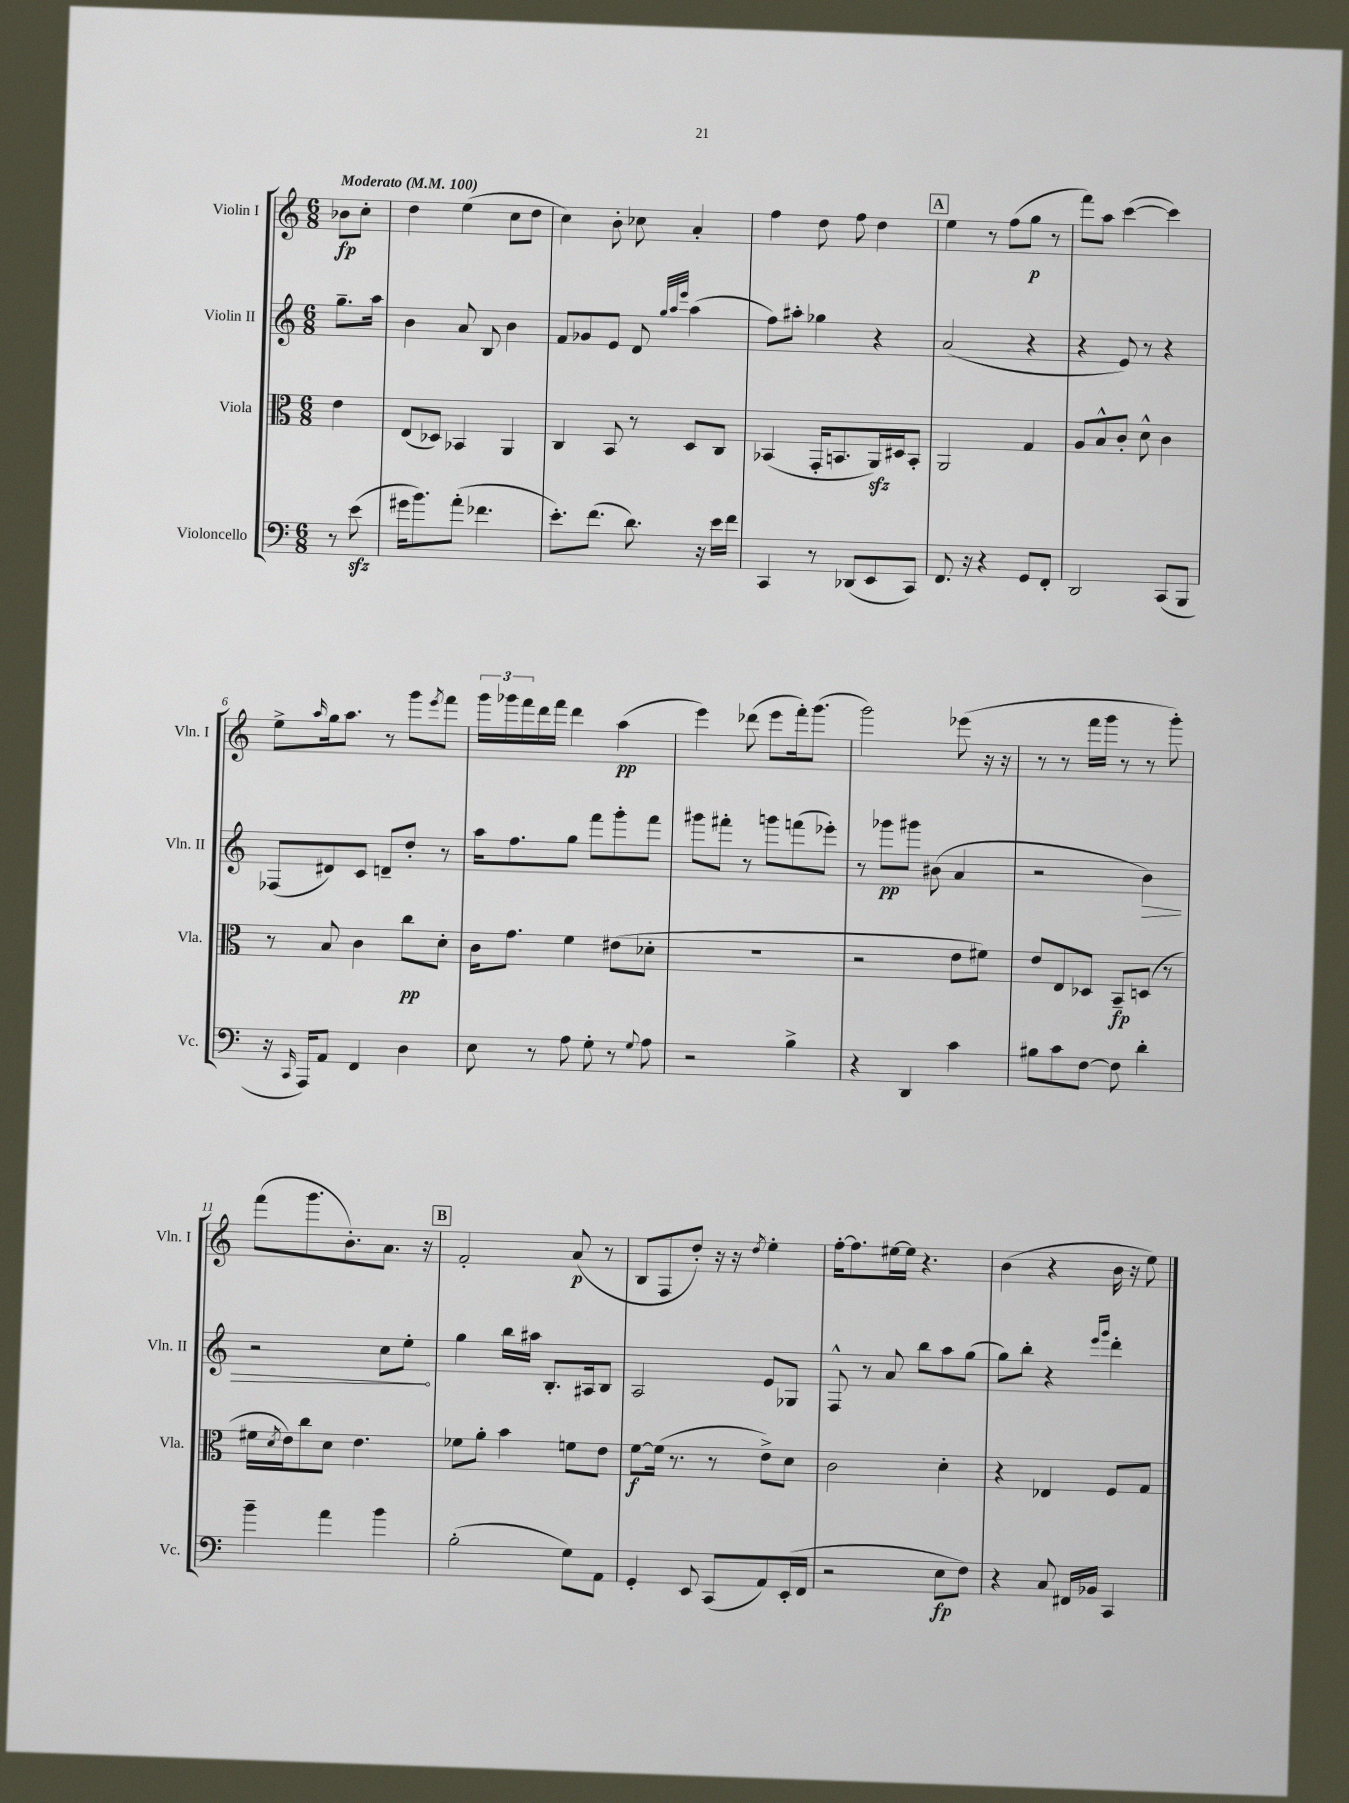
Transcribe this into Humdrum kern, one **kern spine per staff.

**kern	**kern	**kern	**kern
*staff4	*staff3	*staff2	*staff1
*clefF4	*clefC3	*clefG2	*clefG2
*k[]	*k[]	*k[]	*k[]
*M6/8	*M6/8	*M6/8	*M6/8
*MM100	*MM100	*MM100	*MM100
8r	4e\	8.gg~\L	8b-\L
(8e\	.	.	8cc'\J
.	.	16aa\Jk	.
=	=	=	=
16g#\LK	(8E/L	4b\	4dd\
8.b\)	.	.	.
.	8D-/J)	.	.
(8a'\J	4BB-/	8a/	(4ee\
4.f-\	.	8B/	.
.	4AA/	4b\	8cc\L
.	.	.	8dd\J
=	=	=	=
8.e'\L)	4C/	8f/L	4cc\)
.	.	8g-/	.
(8.f\J	.	.	.
.	8BB/	8e/J	8b'\
8.d\)	8r	8d/	8cc-\
.	.	32qqgg/LLL	.
.	.	32qqaa/	.
.	.	32qqeee/JJJ	.
.	8D/L	(4aa\	4a'/
16r	.	.	.
16e\LL	8C/J	.	.
16f\JJ	.	.	.
=	=	=	=
4CC/	(4BB-/	8ff\L)	4ff\
.	.	8aa#'\J	.
8r	16GG'/LK	4gg-\	8dd\
.	8.BB/	.	.
(8DD-/L	.	.	8ff\
8EE/	16AA/L)	4r	4dd\
.	16D#/J	.	.
8CC/J)	8BB'/J	.	.
=	=	=	=
8.FF/	2AA/	(2a/	4ee\
16r	.	.	.
4r	.	.	8r
.	.	.	(8ff\L
8GG/L	4G/	4r	8gg\J
8FF'/J	.	.	8r
=	=	=	=
2DD/	8A/L	4r	8fff\L)
.	8B^^/	.	8aa\J
.	8c'/J	8e/)	([4ccc\
.	8d^^\	8r	.
(8CC/L	4c\	4r	4ccc\])
8BBB/J	.	.	.
=	=	=	=
16r	8r	(8F-/L	8ee^\L
16qqCC/	.	.	.
16AAA/LK)	.	.	.
.	.	.	16qqaa/
8AA/J	8B/	8d#/)	16gg\k
.	.	.	8.aa\J
4FF/	4c\	8c/J	.
.	.	8d~/L	8r
4D\	8cc\L	8dd'/J	8ggg\L
.	.	.	8qeee/
.	8d'\J	8r	8fff\J
=	=	=	=
8E\	16c\LK	16aa\LK	24ggg\LL
.	.	.	24ggg-\
.	8.g\J	8.ff\	.
.	.	.	24fff\
8r	.	.	16ddd\
.	.	.	16fff\JJ
8A\	4f\	8gg\J	4ddd\
8G'\	.	8fff\L	.
8r	(8e#\L	8ggg'\	(4aa\
8qqG/	.	.	.
8A\	8d-'\J	8fff\J	.
=	=	=	=
2r	2.r	8ggg#\L	4eee\)
.	.	8fff#'\J	.
.	.	8r	(8ddd-\
.	.	8ggg\L	8eee\L
4B^\	.	(8fff\	16fff'\k)
.	.	.	(8.ggg\J
.	.	8eee-'\J)	.
=	=	=	=
4r	2r	8r	2ggg\)
.	.	8ggg-\L	.
4DD/	.	8ggg#\J	.
.	.	(8b#\	.
4c\	8e\L	4a/	(8eee-\
.	8f#\J)	.	16r
.	.	.	16r
=	=	=	=
8B#\L	8e/L	2r	8r
8c\	8E/	.	8r
[8F\J	8D-/J	.	16fff\LL
.	.	.	16ggg\JJ
8F\]	8BB~/L	.	8r
4d'\	(8D/J	4b\)	8r
.	8r	.	8ggg'\)
=	=	=	=
4b~\	16f#\LL	2r	(8fff\L
.	8qd/	.	.
.	16e\J)	.	.
.	8cc\	.	8.ggg\
4a\	8d\J	.	.
.	.	.	8.b'\)
.	4.e\	.	.
4b\	.	8cc\L	8.a\J
.	.	8ee'\J	.
.	.	.	16r
=	=	=	=
(2B'\	8f-\L	4gg\	2f'/
.	8a'\J	.	.
.	4b\	16bb\LL	.
.	.	16aa#\JJ	.
.	.	8.B'/L	.
8G\L)	8f\L	.	(8a/
.	.	16A#/k	.
8AA\J	8e\J	8B/J	8r
=	=	=	=
4GG'/	[8f\L	2A/	8B/L
.	(16f\]Jk	.	8F/
.	8.r	.	.
8EE/	.	.	8dd'/J)
(8CC/L	8r	.	16r
.	.	.	16r
.	.	.	8qdd/
8AA/)	8e^\L)	8e/L	4ee'\
(16EE'/L	8d\J	8G-/J	.
16FF/JJ	.	.	.
=	=	=	=
2r	2c\	8F^^/	[16ff'\LK
.	.	.	8.ff\]
.	.	8r	.
.	.	8a/	[16ee#\L
.	.	.	16ee#\]JJ
.	.	8bb\L	4.r
8E\L	4d'\	8aa\	.
8F\J)	.	(8gg\J	.
=	=	=	=
4r	4r	8gg\L)	(4b\
.	.	8bb'\J	.
8C/	4E-/	4r	4r
16FF#/LL	.	.	.
16BB-/JJ	.	.	.
.	.	16qqeee/LL	.
.	.	16qqggg/JJ	.
4CC/	8F/L	4ddd'\	16b\
.	.	.	16r
.	8G/J	.	8ee\)
==	==	==	==
*-	*-	*-	*-
